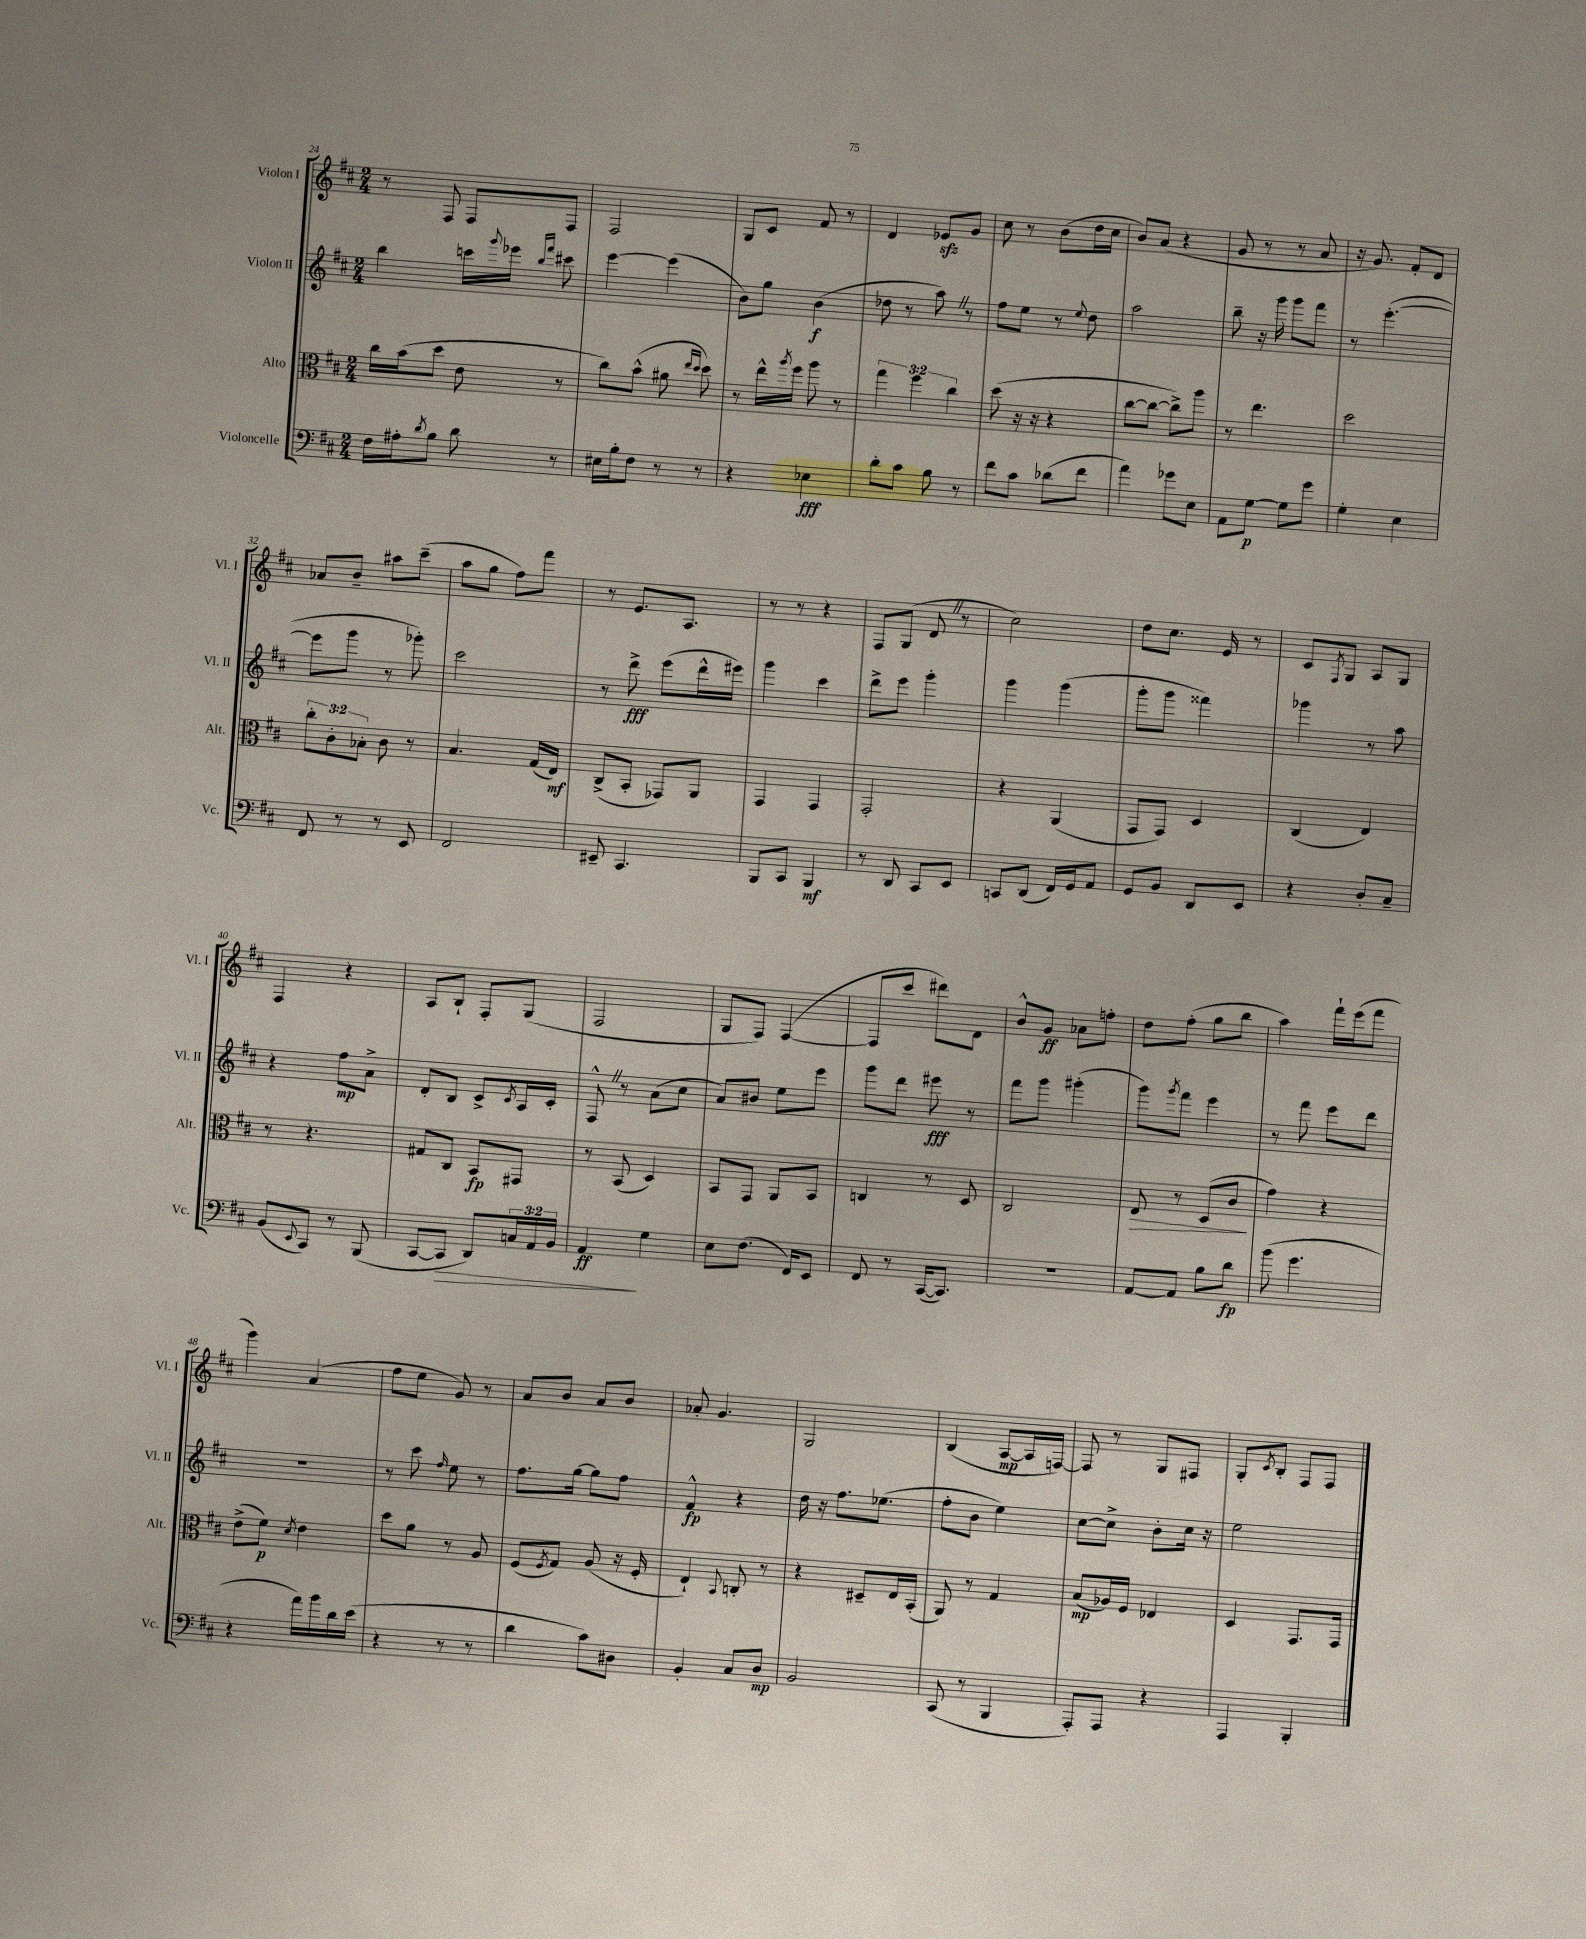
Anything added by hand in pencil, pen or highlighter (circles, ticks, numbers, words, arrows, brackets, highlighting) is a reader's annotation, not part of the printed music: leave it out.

**kern	**kern	**kern	**kern
*staff4	*staff3	*staff2	*staff1
*clefF4	*clefC3	*clefG2	*clefG2
*k[f#c#]	*k[f#c#]	*k[f#c#]	*k[f#c#]
*M2/4	*M2/4	*M2/4	*M2/4
16F#	16cc#	4bb	8r
16A#'	(16b	.	.
8qd	.	.	.
8B	8dd	.	8F#
8d	8e	16ccc	8F#
.	.	8qqggg	.
.	.	16eee-	.
.	.	16qqbb	.
.	.	16qqfff#	.
8r	8r	8ccc#	8F#
=	=	=	=
16E#	8cc#)	[4eee	2F#
16B'	.	.	.
8F#	(8b^^	.	.
8r	8a#	(4eee]	.
.	16qqee	.	.
.	16qqdd	.	.
8r	8dd)	.	.
=	=	=	=
4r	8r	8b)	8G
.	16ee^^	8gg	8c#
.	8qaa	.	.
.	16ff#	.	.
4E-	8aa	(4b	8f#
.	8r	.	8r
=	=	=	=
8d'	6gg	8dd-	4d
8c#	.	8r	.
.	6ff#	.	.
8B	.	8aa)	8e-
.	6cc#	.	.
8r	.	8r	8g
=	=	=	=
8f#	(8dd	8ff#	8cc#
8c#	16r	8ee	8r
.	16r	.	.
(8d-	4r	8r	(8b
.	.	8qqee	.
8f#	.	8dd	16dd
.	.	.	16cc#
=	=	=	=
4a)	[8cc#	2aa	8b)
.	8cc#_	.	(8a
8g-	8cc#^])	.	4r
8E	8aa	.	.
=	=	=	=
8AA	8r	8bb~	8g
[8G	4.ee	16r	8r
.	.	16ggg	.
8G]	.	8ggg	8r
8g	.	8fff#	8a
=	=	=	=
4G'	2dd	8r	16r
.	.	.	8.g)
.	.	([4.eee'	.
4E	.	.	8f#'
.	.	.	8d
=	=	=	=
8FF#	12cc#'	8eee]	8a-
.	12c#'	.	.
8r	.	8ggg	8b~
.	12B-'	.	.
8r	8c#	8r	8aa#
8EE	8r	8ggg-')	(8ccc#~
=	=	=	=
2FF#	4.B	2ccc#	8aa
.	.	.	8gg
.	.	.	8ff#)
.	(16G	.	8fff#
.	16E)	.	.
=	=	=	=
8EE#~	(8C#^	8r	8r
4.CC#	8BB'	8ddd^	8.e
.	8GG-)	(8eee	.
.	.	.	8.A
.	8AA	16ddd^^	.
.	.	16eee#)	.
=	=	=	=
8BBB	4GG	4ggg	8r
8CC#	.	.	8r
4BBB	4GG	4ccc#	4r
=	=	=	=
8r	2GG'	8ddd^	8F#
8DD	.	8eee	(8G
8CC#	.	4ggg'	8d
8EE	.	.	8r
=	=	=	=
8CC	4r	4ggg	2cc#)
(8DD	.	.	.
16FF#)	(4AA	(4ggg	.
16GG	.	.	.
8AA	.	.	.
=	=	=	=
8GG	8GG	8ggg'	8dd
8BB	8GG)	8ggg	8.cc#
8DD	4D	4fff##)	.
.	.	.	16e
8EE	.	.	8r
=	=	=	=
4r	(4C#	4ggg-	8c#
.	.	.	8qF#
.	.	.	8G
8D'	4E)	8r	8A
8C#~	.	8aa	8G
=	=	=	=
(8BB	8r	4r	4F#
8qqEE	.	.	.
8CC#)	4.r	.	.
8r	.	8ff#	4r
(8BBB	.	8a^	.
=	=	=	=
[8CC#	8G#	8d'	8A
8CC#]	8C#	8B	8B`
8DD)	8BB	8c#^	8F#'
.	.	8qc#	.
24C	8GG#	16A	(8G
24AA	.	.	.
.	.	16c#'	.
24BB	.	.	.
=	=	=	=
4AA	8r	8F#^^	2F#
.	(8BB	8r	.
4G	4D)	(8a	.
.	.	8cc#	.
=	=	=	=
8E	8BB	8a)	8G
(8.F#	8GG	8b#	8F#)
.	8AA	8ee	([4F#
16FF#)	.	.	.
8EE	8BB	8eee	.
=	=	=	=
8FF#	4C	8ggg	8F#]
8r	.	8ddd	8ccc#
([16CC#	8r	8eee#	8ddd#)
8.CC#])	.	.	.
.	8D	8r	8d
=	=	=	=
2r	2C#	8fff#	8b^^
.	.	8ggg	8g
.	.	(4ggg#'	8a-
.	.	.	8ff'
=	=	=	=
[8AA	8E	8ggg)	8dd
.	.	8qggg	.
8AA]	8r	8fff#	(8ff#'
8B	(8D	4eee	8gg
8d	8c#	.	8bb
=	=	=	=
(8b	4g)	8r	4aa)
4.g	.	8fff#	.
.	4r	8eee	16fff#`
.	.	.	(16eee
.	.	8ddd	8fff#
=	=	=	=
4r	(8e^	2r	4ggg)
.	8f#)	.	.
.	8qd	.	.
16a)	4e	.	(4a
16b	.	.	.
16d	.	.	.
(16e	.	.	.
=	=	=	=
4r	8dd	8r	8ff#
.	8a	8ccc#	8ee
.	.	16qqff#	.
8r	8r	8ee	8g)
8r	8A	8r	8r
=	=	=	=
4d	(8F#	8.ff#	8a
.	8qF#	.	.
.	8G)	.	8b
.	.	[16gg	.
8c#)	(8A	8gg]	8a
8D#	16r	8ff#	8b
.	16F#'	.	.
=	=	=	=
4BB'	4E`)	4f#^^	8a-'
.	.	.	4.g
.	8qqBB	.	.
8C#	8C'	4r	.
8D	8r	.	.
=	=	=	=
2BB	4r	16dd	2G
.	.	16r	.
.	.	8.ff#	.
.	8D#~	.	.
.	.	(8.ee-	.
.	16E	.	.
.	(16BB'	.	.
=	=	=	=
(8CC#	8AA)	8ff#'	(4B
8r	8r	8b	.
4BBB	4G	4ee)	[8A
.	.	.	16A]
.	.	.	[16F)
=	=	=	=
8AAA')	(8B	[8cc#	8F]
8AAA	16A-)	8cc#^]	8r
.	16F#	.	.
4r	4E-	8b'	8G
.	.	16cc#	8F#
.	.	16r	.
=	=	=	=
4AAA	4D	2ee	8G'
.	.	.	8qc#
.	.	.	8B'
4BBB'	8.GG	.	8F#
.	.	.	8F#
.	16GG	.	.
==	==	==	==
*-	*-	*-	*-
